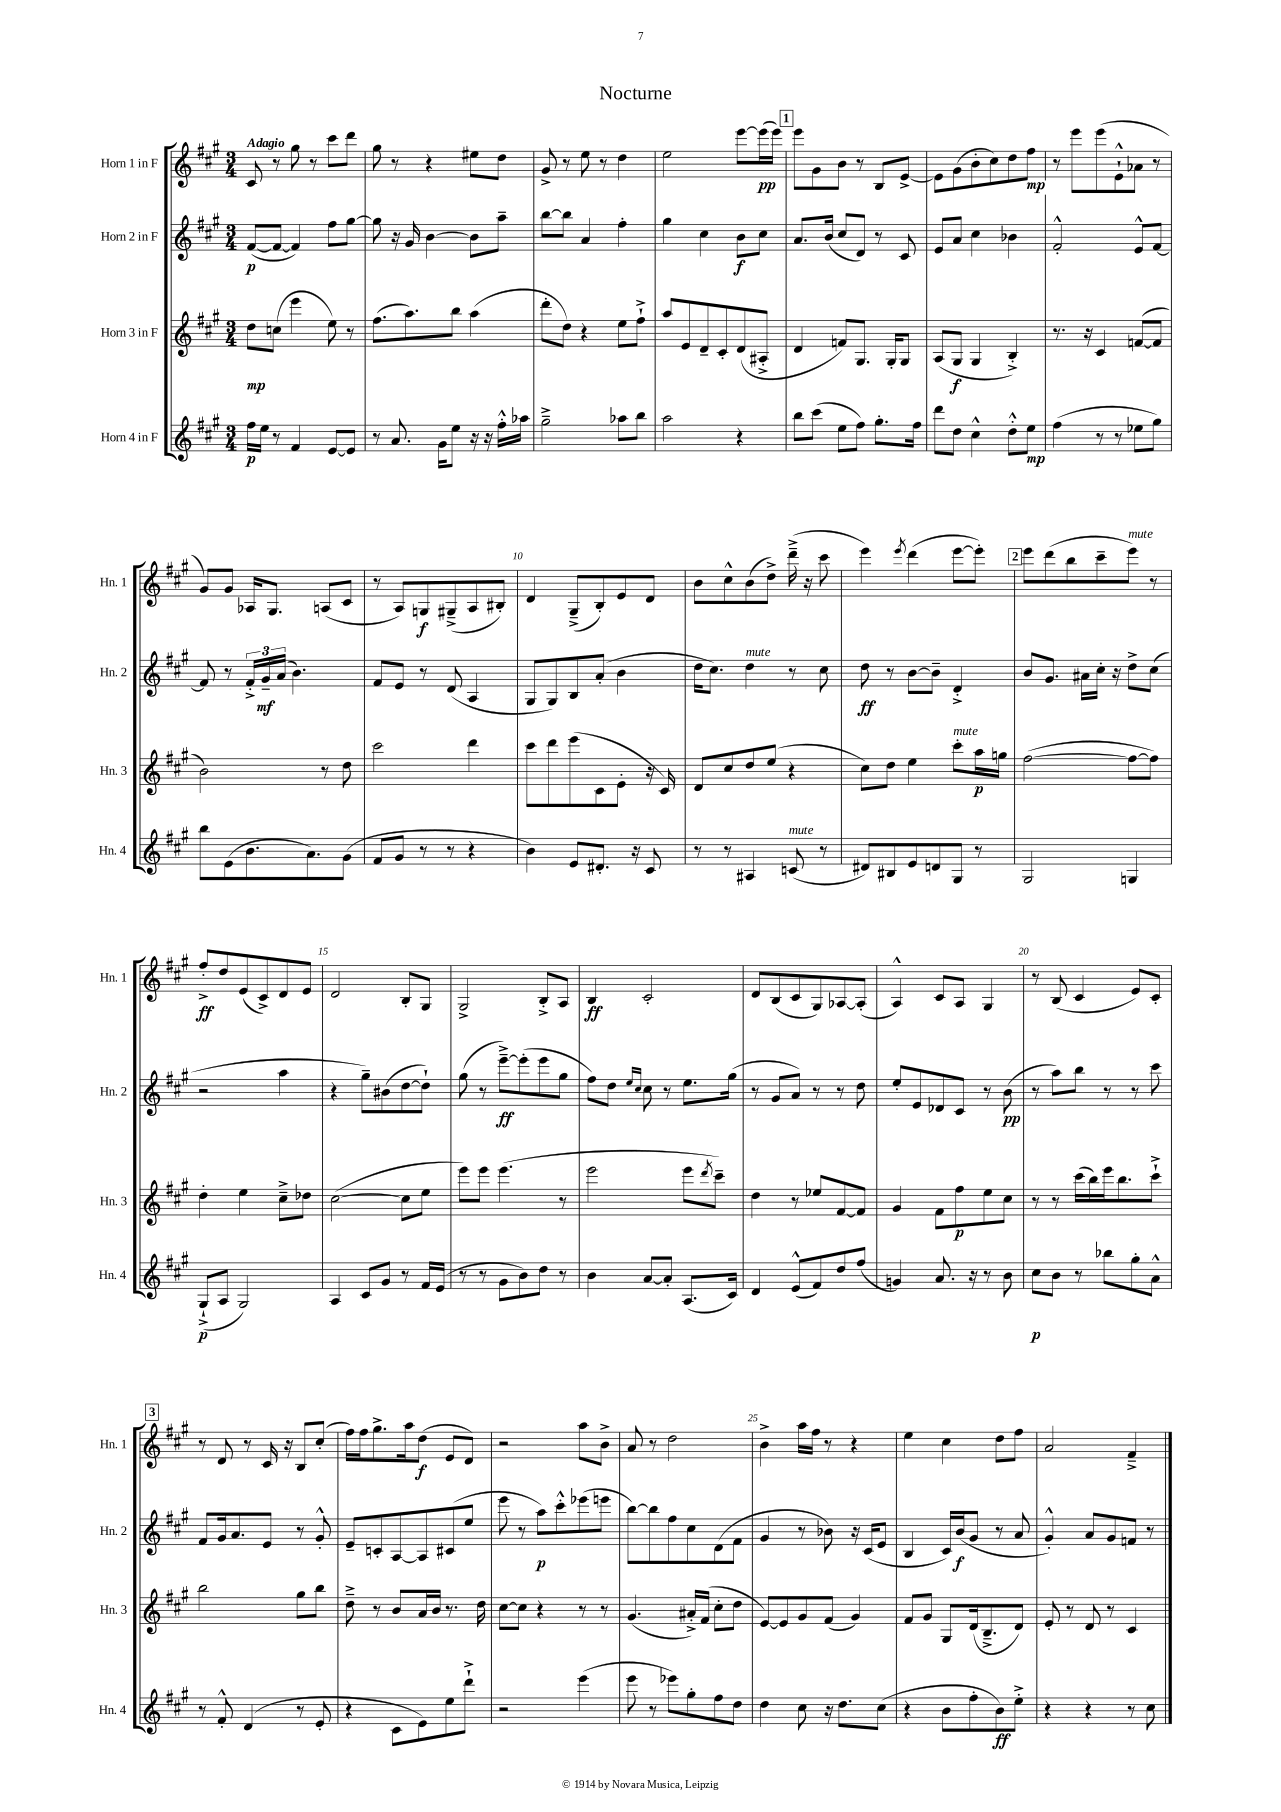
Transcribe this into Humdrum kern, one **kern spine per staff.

**kern	**kern	**kern	**kern
*staff4	*staff3	*staff2	*staff1
*clefG2	*clefG2	*clefG2	*clefG2
*k[f#c#g#]	*k[f#c#g#]	*k[f#c#g#]	*k[f#c#g#]
*M3/4	*M3/4	*M3/4	*M3/4
16ff#	8dd	([8f#	8c#
16ee	.	.	.
8r	(8cc	8f#_	8r
4f#	4eee	4f#])	8gg#
.	.	.	8r
[8e	8ee)	8ff#	8ccc#
8e]	8r	[8gg#	8ddd
=	=	=	=
8r	(8.ff#	8gg#]	8gg#
8.a	.	16r	8r
.	8.aa)	16g#	.
.	.	[4b	4r
16g#	.	.	.
8ee	8bb	.	.
16r	(4aa	8b]	8ee#
16r	.	.	.
16ff#'^^	.	8aa~	8dd
16aa-	.	.	.
=	=	=	=
2gg#~^	8ddd'	[8bb	8g#^
.	8dd)	8bb]	8r
.	4r	4a	8ee
.	.	.	8r
8aa-	8ee	4ff#'	4dd
8bb	8ff#`^	.	.
=	=	=	=
2aa	8aa	4gg#	2ee
.	8e	.	.
.	8d~	4cc#	.
.	8c#'	.	.
4r	(8d	8b	[8eee
.	8A#'^	8cc#	(16eee]
.	.	.	16eee)
=	=	=	=
8bb	4d	8.a	8eee
(8ccc#	.	.	8g#
.	.	(16b	.
8ee	8f)	8cc#	8b
8ff#)	8.G#	8d)	8r
8.gg#'	.	8r	8B
.	16G#'	.	.
.	8G#	8c#	[8e^
16ff#	.	.	.
=	=	=	=
8ddd	(8A	8e	8e]
8dd	8G#	8a	(8g#
4cc#^^	4G#	4cc#	8b'
.	.	.	8cc#)
8dd'^^	4B'^)	4b-	8dd
8ee	.	.	8ff#
=	=	=	=
(4ff#	8.r	2f#'^^	8r
.	.	.	8eee
.	16r	.	.
8r	4c#	.	(8eee
8r	.	.	8e`^^
8ee-	([8f	8e^^	8a-
8gg#)	8f]	[8f#	8r
=	=	=	=
8bb	2b)	8f#]	8g#)
(8e	.	8r	8g#
8.b	.	24f#'^	16A-
.	.	24g#~	.
.	.	.	8.G#
.	.	(24a	.
.	.	4.b)	.
8.a)	.	.	.
.	8r	.	(8A
(8g#	8dd	.	8c#
=	=	=	=
8f#	2ccc#	8f#	8r
8g#	.	8e	8A)
8r	.	8r	8G
8r	.	(8d	(8G#~^
4r	4ddd	4A	8A
.	.	.	8B#')
=	=	=	=
4b)	8ccc#	8G#	4d
.	8ddd	8G#)	.
8e	(8eee	8B	(8G#~^
8.d#'	8c#	(8a'	8B')
.	8e'	4b	8e
16r	.	.	.
8c#	16r	.	8d
.	16c#)	.	.
=	=	=	=
8r	8d	16dd	8b
.	.	8.cc#)	.
8r	8cc#	.	8cc#^^
4A#	8dd	4dd	(8b
.	(8ee	.	8dd^)
(8c	4r	8r	(16ddd~^
.	.	.	16r
8r	.	8cc#	8ccc#
=	=	=	=
8d#)	8cc#)	8dd	4eee)
8B#	8dd	8r	.
.	.	.	8qeee
8e	4ee	[8b	(4ddd
8d	.	8b~]	.
8G#	8ccc#'	4d'^	[8eee
8r	16aa	.	8eee'])
.	16gg	.	.
=	=	=	=
2G#	([2ff#	8b	8eee
.	.	8.g#	(8ddd
.	.	.	8bb
.	.	16a#	.
.	.	16cc#'	8ccc#~
.	.	16r	.
4G	8ff#_	8dd^	8eee)
.	8ff#])	(8cc#	8r
=	=	=	=
(8G#`^	4dd'	2r	8ff#'^
8A	.	.	8dd
2G#)	4ee	.	(8e
.	.	.	8c#^)
.	8cc#~^	4aa	8d
.	8dd-	.	8e
=	=	=	=
4A	([2cc#	4r	2d
8c#	.	8gg#~)	.
8g#	.	(8b#	.
8r	8cc#]	[8dd	8B'
16f#	8ee	8dd`])	8G#
(16e	.	.	.
=	=	=	=
8r	8eee)	(8gg#	2G#^
8r	8eee	8r	.
8g#	(4.eee	[8eee~^)	.
8b)	.	(8eee']	.
8dd	.	8eee	8B'^
8r	8r	8gg#	8A
=	=	=	=
4b	2eee	8ff#)	4B
.	.	8dd	.
.	.	16qqee	.
.	.	16qqcc#	.
[8a	.	8cc#	2c#'
8a']	.	8r	.
(8.A	8eee	8.ee	.
.	8qddd	.	.
.	8ccc#~)	.	.
16c#)	.	(16gg#	.
=	=	=	=
4d	4dd	8r	8d
.	.	8g#	(8B
(8e^^	8r	8a)	8c#
8f#)	8ee-	8r	8G#)
8dd	[8f#	8r	[8A-
(8ff#	8f#]	8dd	(8A-']
=	=	=	=
4g)	4g#	8ee'	4A^^)
.	.	8e	.
8.a	8f#	8d-	8c#
.	8ff#	8c#	8A
16r	.	.	.
8r	8ee	8r	4G#
8b	8cc#	(8b	.
=	=	=	=
8cc#	8r	8r	8r
8b	8r	8aa)	(8B
8r	(16ccc#	8bb	4c#
.	16bb)	.	.
8bb-	16eee	8r	.
.	8.bb	.	.
8gg#'	.	8r	8e)
8a^^	8ccc#`^	8ccc#	8c#'
=	=	=	=
8r	2bb	8f#	8r
8f#'^^	.	16g#	8d
.	.	8.a	.
(4d	.	.	8r
.	.	8e	16c#
.	.	.	16r
8r	8gg#	8r	8B
8e'	8bb	8g#'^^	(8cc#'
=	=	=	=
4r	8dd~^	8e~	16ff#)
.	.	.	16ff#
.	8r	8c'	8.gg#^
8c#	8b	[8A	.
.	.	.	16aa
8e)	16a	8A]	(8dd
.	16b	.	.
8ee	8.r	(8c#	8e
8ddd`^	.	8ee	8d)
.	16dd	.	.
=	=	=	=
2r	[8cc#	8eee	2r
.	8cc#]	8r	.
.	4r	8aa)	.
.	.	8ccc#'^^	.
(4eee	8r	(8eee-	8aa
.	8r	8eee	8b^
=	=	=	=
8eee	(4.g#	[8bb)	8a
8r	.	8bb]	8r
8eee-)	.	8ff#	2dd
8gg#'	16a#'^)	8cc#	.
.	(16f#	.	.
8ff#	8cc#'	(8d	.
8dd	8dd	8f#	.
=	=	=	=
4dd	[8e)	4g#	4b^
.	8e]	.	.
8cc#	8g#	8r	16aa
.	.	.	16ff#
16r	(8f#	8b-)	8r
8.dd	.	.	.
.	4g#)	16r	4r
.	.	(16c#	.
(8cc#	.	8e	.
=	=	=	=
4r	8f#	4B	4ee
.	8g#	.	.
8b	8G#	16c#)	4cc#
.	.	(16b	.
8ff#'	(16d	8g#	.
.	8.B~^	.	.
8b)	.	8r	8dd
8ee'^	8d)	8a	8ff#
=	=	=	=
4r	8e'	4g#'^^)	2a
.	8r	.	.
4r	8d	8a	.
.	8r	8g#	.
8r	4c#	8f	4f#~^
8cc#	.	8r	.
==	==	==	==
*-	*-	*-	*-
